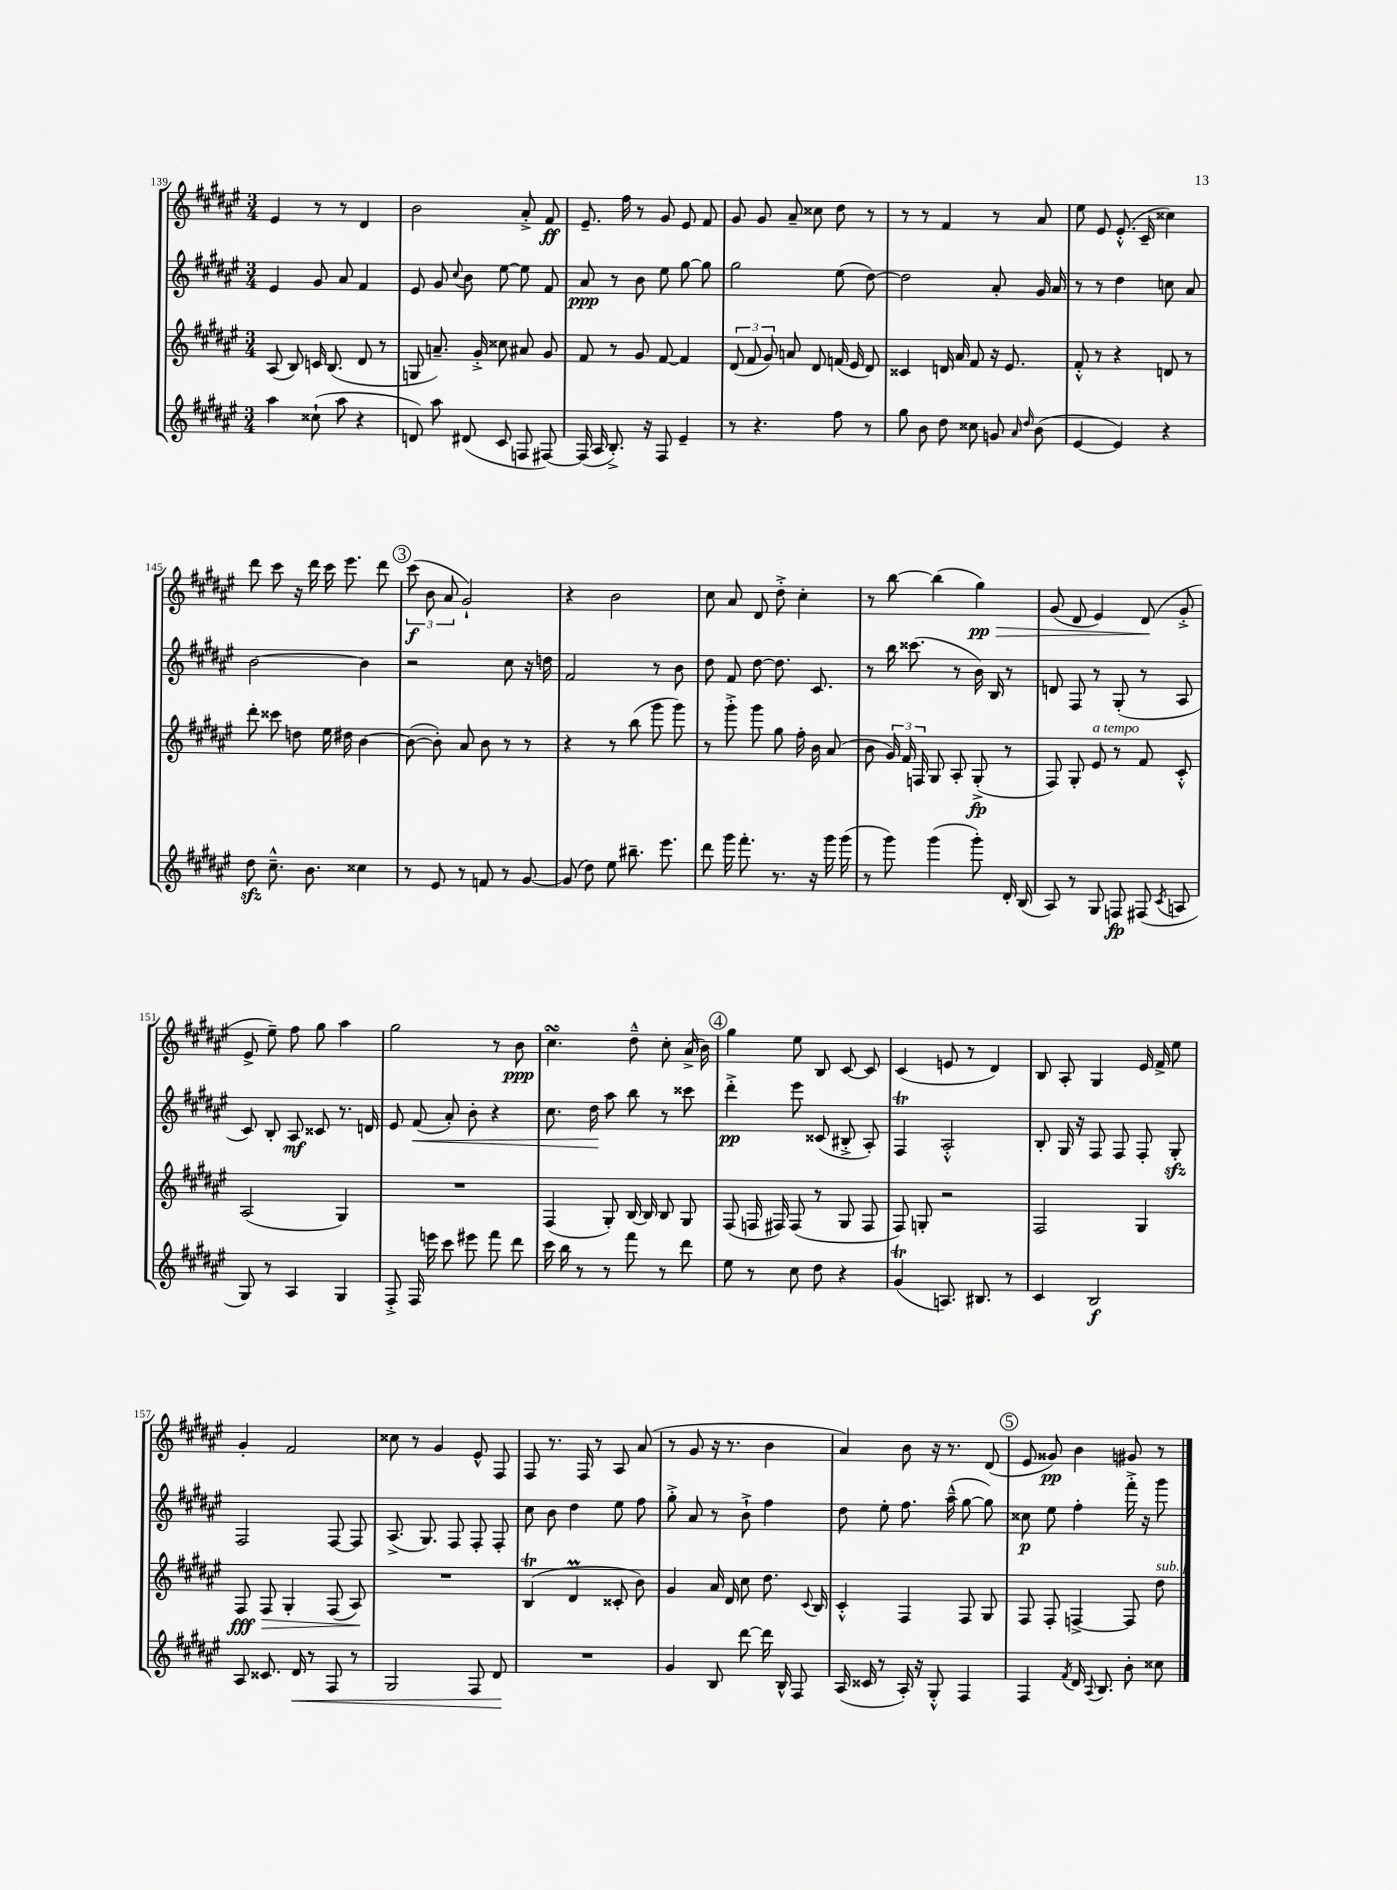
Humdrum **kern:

**kern	**kern	**kern	**kern
*staff4	*staff3	*staff2	*staff1
*clefG2	*clefG2	*clefG2	*clefG2
*k[f#c#g#d#a#e#]	*k[f#c#g#d#a#e#]	*k[f#c#g#d#a#e#]	*k[f#c#g#d#a#e#]
*M3/4	*M3/4	*M3/4	*M3/4
4aa#	(8A#	4e#	4e#
.	8B)	.	.
(8cc##`	16c	8g#	8r
.	(8.B	.	.
8aa#	.	8a#	8r
4r	8d#	4f#	4d#
.	8r	.	.
=	=	=	=
8d)	8G	8e#	2b
8aa#	8.a~)	8g#	.
.	.	8qqcc#	.
(8d#	.	8b	.
.	16g#'^	.	.
8c#	8cc##	[8ee#	.
8F	8a#	8ee#]	8a#'^
[8F#)	8g#	8f#	8f#
=	=	=	=
(16F#]	8f#	8a#	8.e#~
16A#	.	.	.
8.B'^)	8r	8r	.
.	.	.	16ff#
.	8g#	8b	8r
16r	.	.	.
8F#	[8f#	8ee#	8g#
4e#~	4f#]	[8gg#	8e#
.	.	8gg#]	8f#
=	=	=	=
8r	(12d#	2gg#	8g#
.	12f#	.	.
4.r	.	.	8g#
.	12g#)	.	.
.	8a	.	8a#~
.	8d#	.	8cc##
8ff#	(16f	(8ee#	8dd#
.	16e#	.	.
8r	8d#)	[8dd#)	8r
=	=	=	=
8gg#	4c##	2dd#]	8r
8b	.	.	8r
8dd#	16d	.	4f#
.	16a#	.	.
8cc##	8f#	.	.
8g	16r	8a#'	8r
.	8.e#	.	.
16qqa#	.	.	.
16qqdd#	.	.	.
(8b	.	16g#	8a#
.	.	16a#	.
=	=	=	=
[4e#	8f#'^^	8r	8ee#
.	8r	8r	8e#
4e#])	4r	4dd#	(8.e#'^^
.	.	.	16c#~
4r	8d	8cc	4cc##)
.	8r	8a#	.
=	=	=	=
8dd#	8ddd#'	[2b	8ddd#
8.cc#~^^	8ccc##	.	8ccc#
.	8dd	.	16r
8.b	.	.	16ddd#
.	16ee#	.	16ccc#
.	16dd#	.	8.eee#
4cc##	[4b	4b]	.
.	.	.	8ddd#
=	=	=	=
8r	(8b_	2r	(12ccc#
.	.	.	12b
8e#	8b'])	.	.
.	.	.	12a#
8r	8a#	.	2g#`)
8f	8b	.	.
8r	8r	8cc#	.
[8g#	8r	16r	.
.	.	16dd	.
=	=	=	=
(8g#]	4r	2f#	4r
8dd#)	.	.	.
8ee#	8r	.	2b
8.bb#~	(8bb	.	.
.	8ggg#	8r	.
8.eee#	.	.	.
.	8ggg#)	8b	.
=	=	=	=
8ddd#	8r	8dd#	8cc#
16ggg#	8ggg#'^	8f#	8a#
8.fff#'	.	.	.
.	8ggg#	[8dd#	8d#
8.r	8gg#	8.dd#]	8dd#'^
.	16ff#'	.	4cc#'
16r	16b	8.c#	.
16ggg#	(8a#	.	.
(16ggg#	.	.	.
=	=	=	=
8r	8b	8r	8r
8ggg#)	24g#)	16bb	[8bb
.	24f#	.	.
.	.	(8.ccc##	.
.	24F	.	.
(4ggg#	8G#	.	(4bb]
.	8A#'	8r	.
8ggg#')	(8G#'^	16b)	4gg#)
.	.	16B	.
16d#'	8r	8r	.
(16B	.	.	.
=	=	=	=
8A#)	8F#)	8d	(8g#
8r	8G#'	8F#	8d#
8G#	8e#	8r	4e#)
8F	8r	(8G#'	.
(8F#	8f#	8r	(8d#
8qc#	.	.	.
8A	8c#'^^	8A#	8g#'^
=	=	=	=
8G#)	(2A#	8c#)	8e#^
8r	.	8B'	8ee#~)
4A#	.	8A#	8ff#
.	.	8c##	8gg#
4G#	4G#)	8.r	4aa#
.	.	16d	.
=	=	=	=
8F#'^	2.r	8e#	2gg#
16F#	.	(8f#	.
16eee	.	.	.
8ccc#	.	8a#')	.
8eee#	.	8b'	.
8fff#	.	4r	8r
8ddd#	.	.	8b
=	=	=	=
16ccc#	(4F#	8.cc#	4.cc#
16bb	.	.	.
8r	.	.	.
.	.	16dd#	.
8r	8G#')	8aa#	.
8fff#	[16B	8bb	8dd#~^^
.	16B]	.	.
8r	8B	8r	8cc#'
8ddd#	8G#	8ccc##	(16a#^
.	.	.	16b)
=	=	=	=
8ee#	(8F#	4ddd#'^	4gg#
8r	16F	.	.
.	16F#)	.	.
8cc#	(8F#	8eee#	8ee#
8dd#	8r	(8c##	8B
4r	8G#	8B#'^	[8c#
.	8F#	8A#')	8c#]
=	=	=	=
(4g#	8F#)	4F#	(4c#
.	8G'	.	.
8.A)	2r	2A#'^^	8e
.	.	.	8r
8.B#	.	.	.
.	.	.	4d#)
8r	.	.	.
=	=	=	=
4c#	2F#	8B'	8B
.	.	16G#	8A#'
.	.	16r	.
2B	.	8F#	4G#
.	.	8F#	.
.	4G#	8F#'	16e#
.	.	.	16f#^
.	.	8G#'	8ee#
=	=	=	=
8A#	8F#	2F#	4g#'
8.c##	8F#	.	.
.	4G#'	.	2f#
16d#	.	.	.
8r	.	.	.
8F#	(8F#	[8F#	.
8r	8A#)	8F#]	.
=	=	=	=
2G#	2.r	(8.A#^	8cc##
.	.	.	8r
.	.	8.G#)	.
.	.	.	4g#
.	.	8F#	.
8F#	.	8F#'	8e#^^
8d#	.	8F#'	8F#
=	=	=	=
2.r	(4B	8cc#	8F#
.	.	8b	8.r
.	4d#	4dd#	.
.	.	.	16F#
.	.	.	8r
.	8c##'	8ee#	8A#
.	8b)	8ff#	(8a#
=	=	=	=
4g#	4g#	8gg#'^	8r
.	.	8a#	8g#
8B	16a#	8r	16r
.	16d#	.	8.r
[8ddd#	8cc#	8b`^	.
16ddd#]	8.dd#	4ff#	4b
16B^^	.	.	.
8F#	.	.	.
.	8qqc#	.	.
.	16B	.	.
=	=	=	=
(16A#	4c#'^^	8dd#	4a#)
16c##	.	.	.
8r	.	8ee#'	.
16A#')	4F#	8.ff#	8b
16r	.	.	.
8G#'^^	.	.	16r
.	.	(16aa#~^^	8.r
4F#	8F#	[8gg#	.
.	8G#	8gg#])	(8d#
=	=	=	=
4F#	8F#	8cc##	8e#
.	8F#'	8ee#	8g##)
8qf#	.	.	.
16d#	[4F^	4ff#'	4b
8qqA#	.	.	.
8.B	.	.	.
8b'	8F]	16fff#'^	8g#
.	.	16r	.
8cc##	8dd#	8ggg#	8r
==	==	==	==
*-	*-	*-	*-
